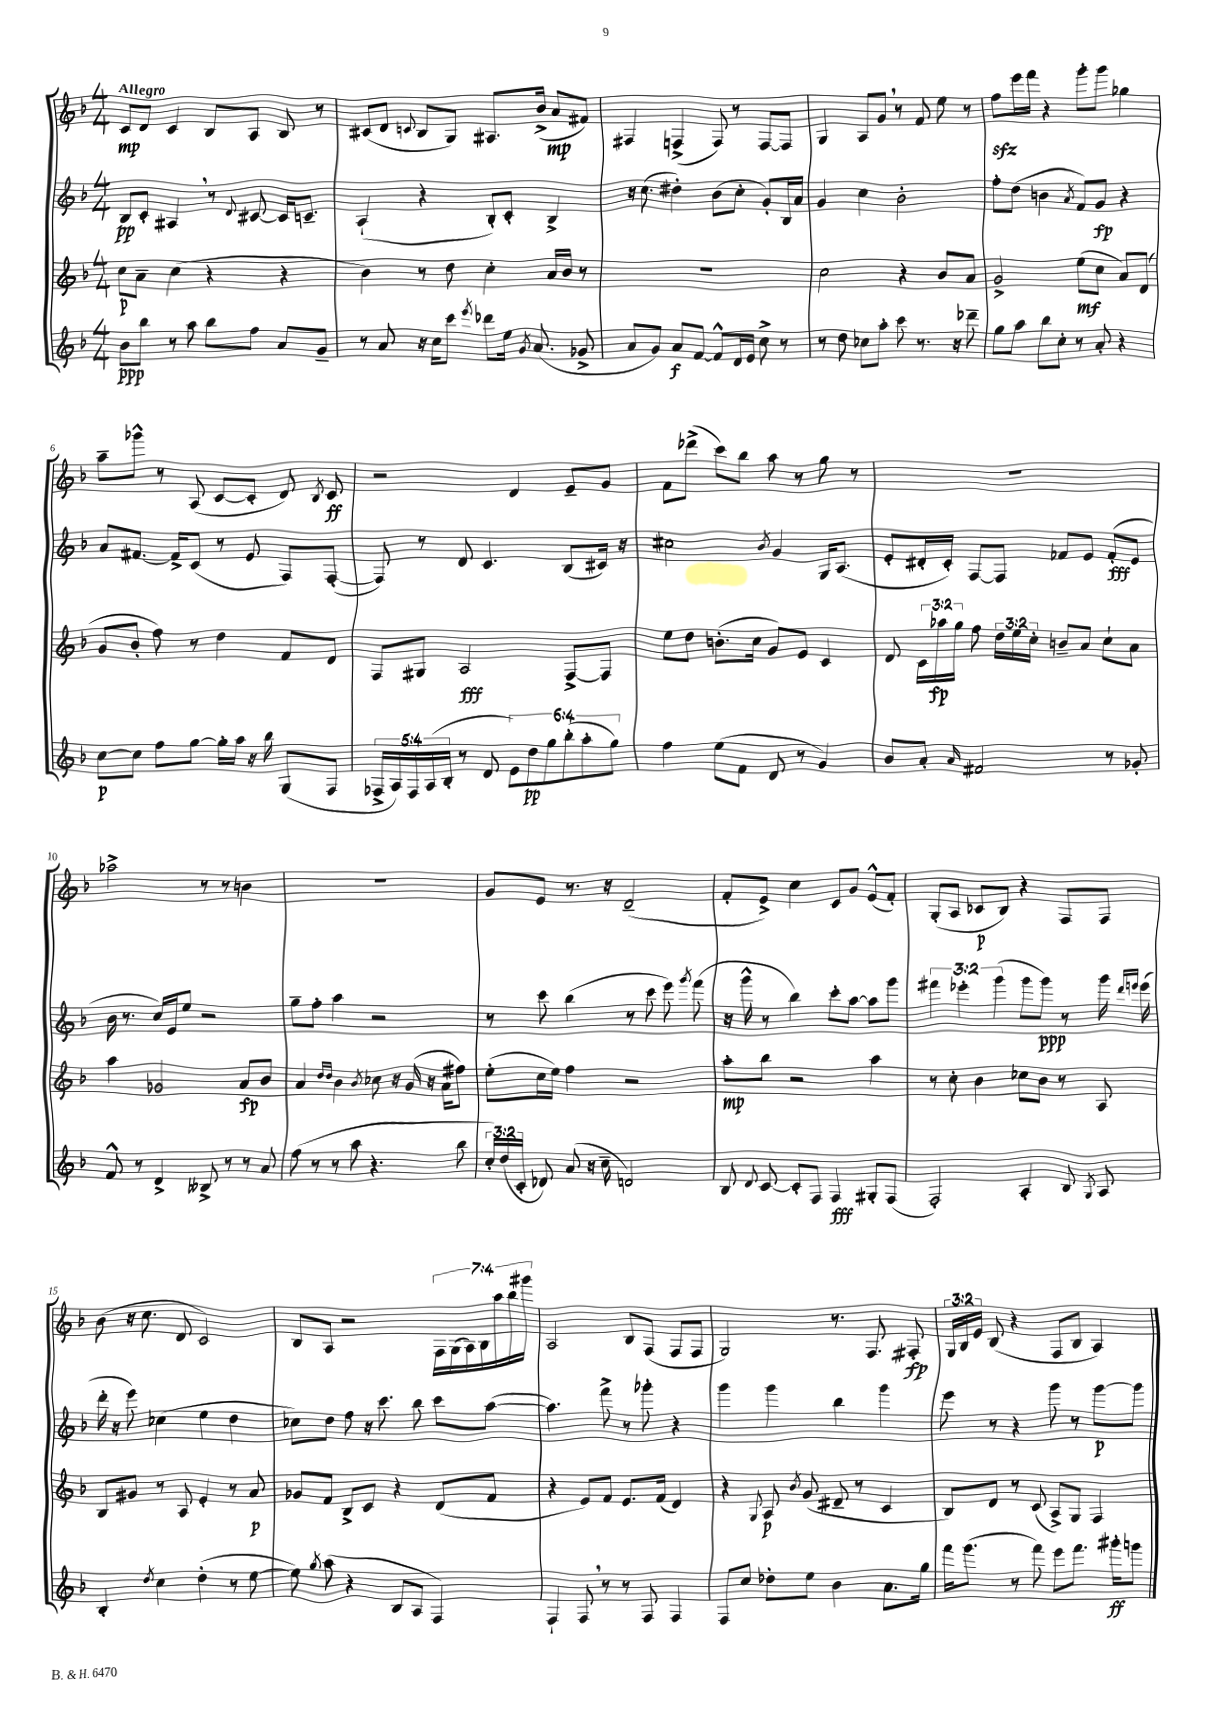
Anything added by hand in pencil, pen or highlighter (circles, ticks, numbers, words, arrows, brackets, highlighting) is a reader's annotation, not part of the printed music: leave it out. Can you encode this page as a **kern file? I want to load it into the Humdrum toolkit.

**kern	**kern	**kern	**kern
*staff4	*staff3	*staff2	*staff1
*clefG2	*clefG2	*clefG2	*clefG2
*k[b-]	*k[b-]	*k[b-]	*k[b-]
*M4/4	*M4/4	*M4/4	*M4/4
8b-\L	8cc\L	8B-/L	8c/L
8bb-\J	8a~\J	8c'/J	8d/J
8r	(4cc\	4A#/	4c/
8aa\	.	.	.
8bb-\L	4r	8r	8B-/L
.	.	8qqd/	.
8ff\J	.	[8c#/	8A/J
8a/L	4r	16c#/]LK	8B-/
.	.	8.c~/J	.
8g~/J	.	.	8r
=	=	=	=
8r	4b-\)	(4A`/	(8c#/L
8a/	.	.	8d/J
.	.	.	8qqc/
16r	8r	4r	8B-/L
16cc\LK	.	.	.
8ccc\J	8dd\	.	8G/J)
8qeee/	.	.	.
8ddd-\L	4cc'\	8B-'/L)	8.A#/L
16ee\Jk	.	8c'/J	.
8qg/	.	.	.
(8.a/	.	.	(16b-^/Jk
.	16a/LL	4B-^/	8a/L
.	16b-/JJ	.	.
8g-^/	8r	.	8f#/J)
=	=	=	=
8a/L	1r	16r	4F#/
.	.	(8.cc\	.
8g/J)	.	.	.
8a/L	.	4dd#'\)	(4F^/
[8f/J	.	.	.
8f^^/]L	.	(8b-\L	8F/)
16d/L	.	8cc'\J	8r
16e/JJ	.	.	.
8cc^\	.	8g'/L)	[8F/L
8r	.	16B-/L	8F/]J
.	.	16a/JJ	.
=	=	=	=
8r	2cc\	4g/	4G/
8dd\	.	.	.
8cc-\L	.	4cc\	8A/L
8aa'\J	.	.	8g/J
8ccc\	4r	2b-'\	8r
8.r	.	.	8f/
.	8b-/L	.	8ee\
16r	.	.	.
8ddd-~\	8a/J	.	8r
=	=	=	=
8gg\L	2g^/	8ff'\L	8ff\L
8aa\J	.	(8dd\J	16eee\L
.	.	.	16fff\JJ
8bb-\L	.	4b\	4r
8cc'\J	.	.	.
.	.	8qa/	.
8r	(8ee\L	8f/L)	8ggg'\L
8a'/	8cc\J	8g/J	8ggg\J
4r	8a/L)	4r	4gg-\
.	(8d/J	.	.
=	=	=	=
[8cc\L	8g/L	8a/L	8aa~\L
8cc\]J	8b-'/J	[8.f#/J	8ggg-^^\J
8ff\L	8ff\)	.	8r
.	.	16f#^/]LK	.
[8gg\J	8r	(8c/J	(8A/
16gg'\]LL	4dd\	8r	[8c/L
16aa\JJ	.	.	.
16r	.	8e/	8c'/]J
16bb-\	.	.	.
(8G/L	8f/L	8F/L)	8d/)
.	.	.	8qB-/
8F/J	8d/J	([8F'/J	8c/
=	=	=	=
20F-^/LL	8F/L	8F/])	2r
20A/)	.	.	.
20F-/	.	.	.
.	8G#/J	8r	.
(20A/	.	.	.
20B-'/JJ	.	.	.
8r	2A/	8d/	.
8d/	.	4.c/	.
12e\L)	.	.	4d/
12dd\	.	.	.
12gg\	.	.	.
(12bb-'\	[8F^/L	(8B-/L	8e~/L
12aa'\	.	.	.
.	8F/]J	16c#/Jk)	8g/J
12gg\J)	.	.	.
.	.	16r	.
=	=	=	=
4ff\	8ee\L	2cc#\	8f\L
.	8dd\J	.	(8ddd-^\J
(8ee\L	(8.b'\L	.	8ccc\L)
8f\J	.	.	8bb-\J
.	16cc\Jk	.	.
.	.	8qb-/	.
8d/	8g/L)	4g/	8aa\
8r	8e/J	.	8r
4g/)	4c/	16G/LK	8gg\
.	.	(8.A/J	.
.	.	.	8r
=	=	=	=
8b-/L	8d/	8e'/L	1r
8a'/J	24c\LL	16d#'/L	.
.	24aa-\	.	.
.	.	16c'/JJ)	.
.	24gg\JJ	.	.
16qqa/	.	.	.
2f#/	8ff\	[8F/L	.
.	24dd\LL	8F/]J	.
.	24ee\	.	.
.	24cc'\JJ	.	.
.	8b~/L	8f-/L	.
.	8a/J	8e/J	.
8r	8cc`\L	(8f-'/L	.
8g-'/	8a\J	8e/J	.
=	=	=	=
8f^^/	4aa\	16b-\	2aa-^\
.	.	8.r	.
8r	.	.	.
4d^/	2g-/	16cc/LL)	.
.	.	16e/J	.
.	.	8ee/J	.
8B--^/	.	2r	8r
8r	.	.	8r
8r	8a/L	.	4b\
8a/	8b-/J	.	.
=	=	=	=
(8ff\	4a/	8gg~\L	1r
8r	.	8ff'\J	.
.	16qqdd/LL	.	.
.	16qqdd/JJ	.	.
8r	4b-\	4aa\	.
8aa\	.	.	.
.	8qb-/	.	.
4.r	8cc-\	2r	.
.	16r	.	.
.	(16g/	.	.
.	16r	.	.
.	16a\LK	.	.
8bb-\	8ff#\J)	.	.
=	=	=	=
24cc'/LL)	(8ee'\L	8r	8g/L
(24dd/	.	.	.
24c'/JJ	.	.	.
8d-/)	16cc\L	8ccc\	8e/J
.	16ee\JJ)	.	.
(8a/	4ff\	(4bb-\	8.r
16r	.	.	.
16cc~\	.	.	16r
2d/)	2r	8r	(2d~/
.	.	8ccc\	.
.	.	8eee\)	.
.	.	8qggg/	.
.	.	(8fff\	.
=	=	=	=
8B-/	8aa'\L	16r	8f'/L
.	.	16ggg^^\	.
8qqd/	.	.	.
[8c/	8bb-\J	8r	8e^/J)
8c'/]L	2r	4bb-\)	4cc\
8F/J	.	.	.
4F/	.	8ccc'\L	8c/L
.	.	[8aa\J	8g/J
8G#'/L	4aa\	8aa\]L	(8e^^/L
(8F/J	.	8ggg\J	8f'/J)
=	=	=	=
2F'/)	8r	6fff#\	(8G'/L
.	8cc'\	.	8A/J
.	.	6eee-'\	.
.	4b-\	.	8c-/L
.	.	(6ggg\	.
.	.	.	8B-/J)
4A'/	8cc-\L	8ggg\L	4r
.	8b-\J	8ggg\J)	.
8B-/	8r	8r	8F/L
8qG/	.	.	.
8A/	8A/	16ggg\	8F/J
.	.	16qqddd/LL	.
.	.	16qqeee/JJ	.
.	.	(16eee\	.
=	=	=	=
4B-'/	8B-/L	16ddd'\	(8b-\
.	.	16r	.
.	8g#/J	8eee\)	16r
.	.	.	8.cc\
8qdd/	.	.	.
4cc\	8r	(4cc-\	.
.	8A/	.	8d/
(4dd'\	4e'/	4ee\	2c/)
8r	8r	4dd\	.
[8ee\	8a/	.	.
=	=	=	=
8ee\])	8g-/L	8cc-\L)	8B-/L
8qgg/	.	.	.
(8aa\	8f/J	8dd\J	8A/J
4r	8B-^/L	8ff\	2r
.	8c/J	16r	.
.	.	8.ccc\	.
8B-/L	4r	.	.
8A/J	.	8bb-\	.
4F/)	(8d/L	8ccc\L	28F\LL
.	.	.	(28G\
.	.	.	28A\)
.	.	.	28B-\
.	8f/J	([8aa\J	.
.	.	.	28aa\
.	.	.	28bb-\
.	.	.	28ggg#\JJ
=	=	=	=
4F`/	4r	4.aa\])	2A/
8F/	8e/L)	.	.
8r	8f/J	8fff^\	.
8r	8.e/L	8r	8B-/L
8F/	.	8ggg-'\	(8F/J
.	(16f/Jk	.	.
4F/	4d/)	4r	8F/L
.	.	.	8F/J
=	=	=	=
8F/L	4r	4ggg\	2G/)
8cc/J	.	.	.
.	8qqG/	.	.
8dd-'\L	8A/	4ggg\	.
.	8qb-/	.	.
8ee\J	(8g/	.	.
4b-\	8d#~/	4bb-\	8.r
.	8r	.	.
.	.	.	8.F/
8.a\L	4c/	4ggg\	.
.	.	.	8F#'/
16gg\Jk	.	.	.
=	=	=	=
16fff\LK	8B-/L)	8eee\	24G/LL
.	.	.	24B-/
(8.ggg\J	.	.	.
.	.	.	24e/JJ
.	8d/J	8r	(8B-/
8r	8r	4r	4r
8fff\)	(8c/	.	.
8eee\L	8A^/L)	8ggg\	8F/L
8.fff\J	8G/J	8r	8B-/J
.	4F/	[8ggg\L	4A/)
16ggg#'\LK	.	.	.
8ggg\J	.	8ggg\]J	.
==	==	==	==
*-	*-	*-	*-
